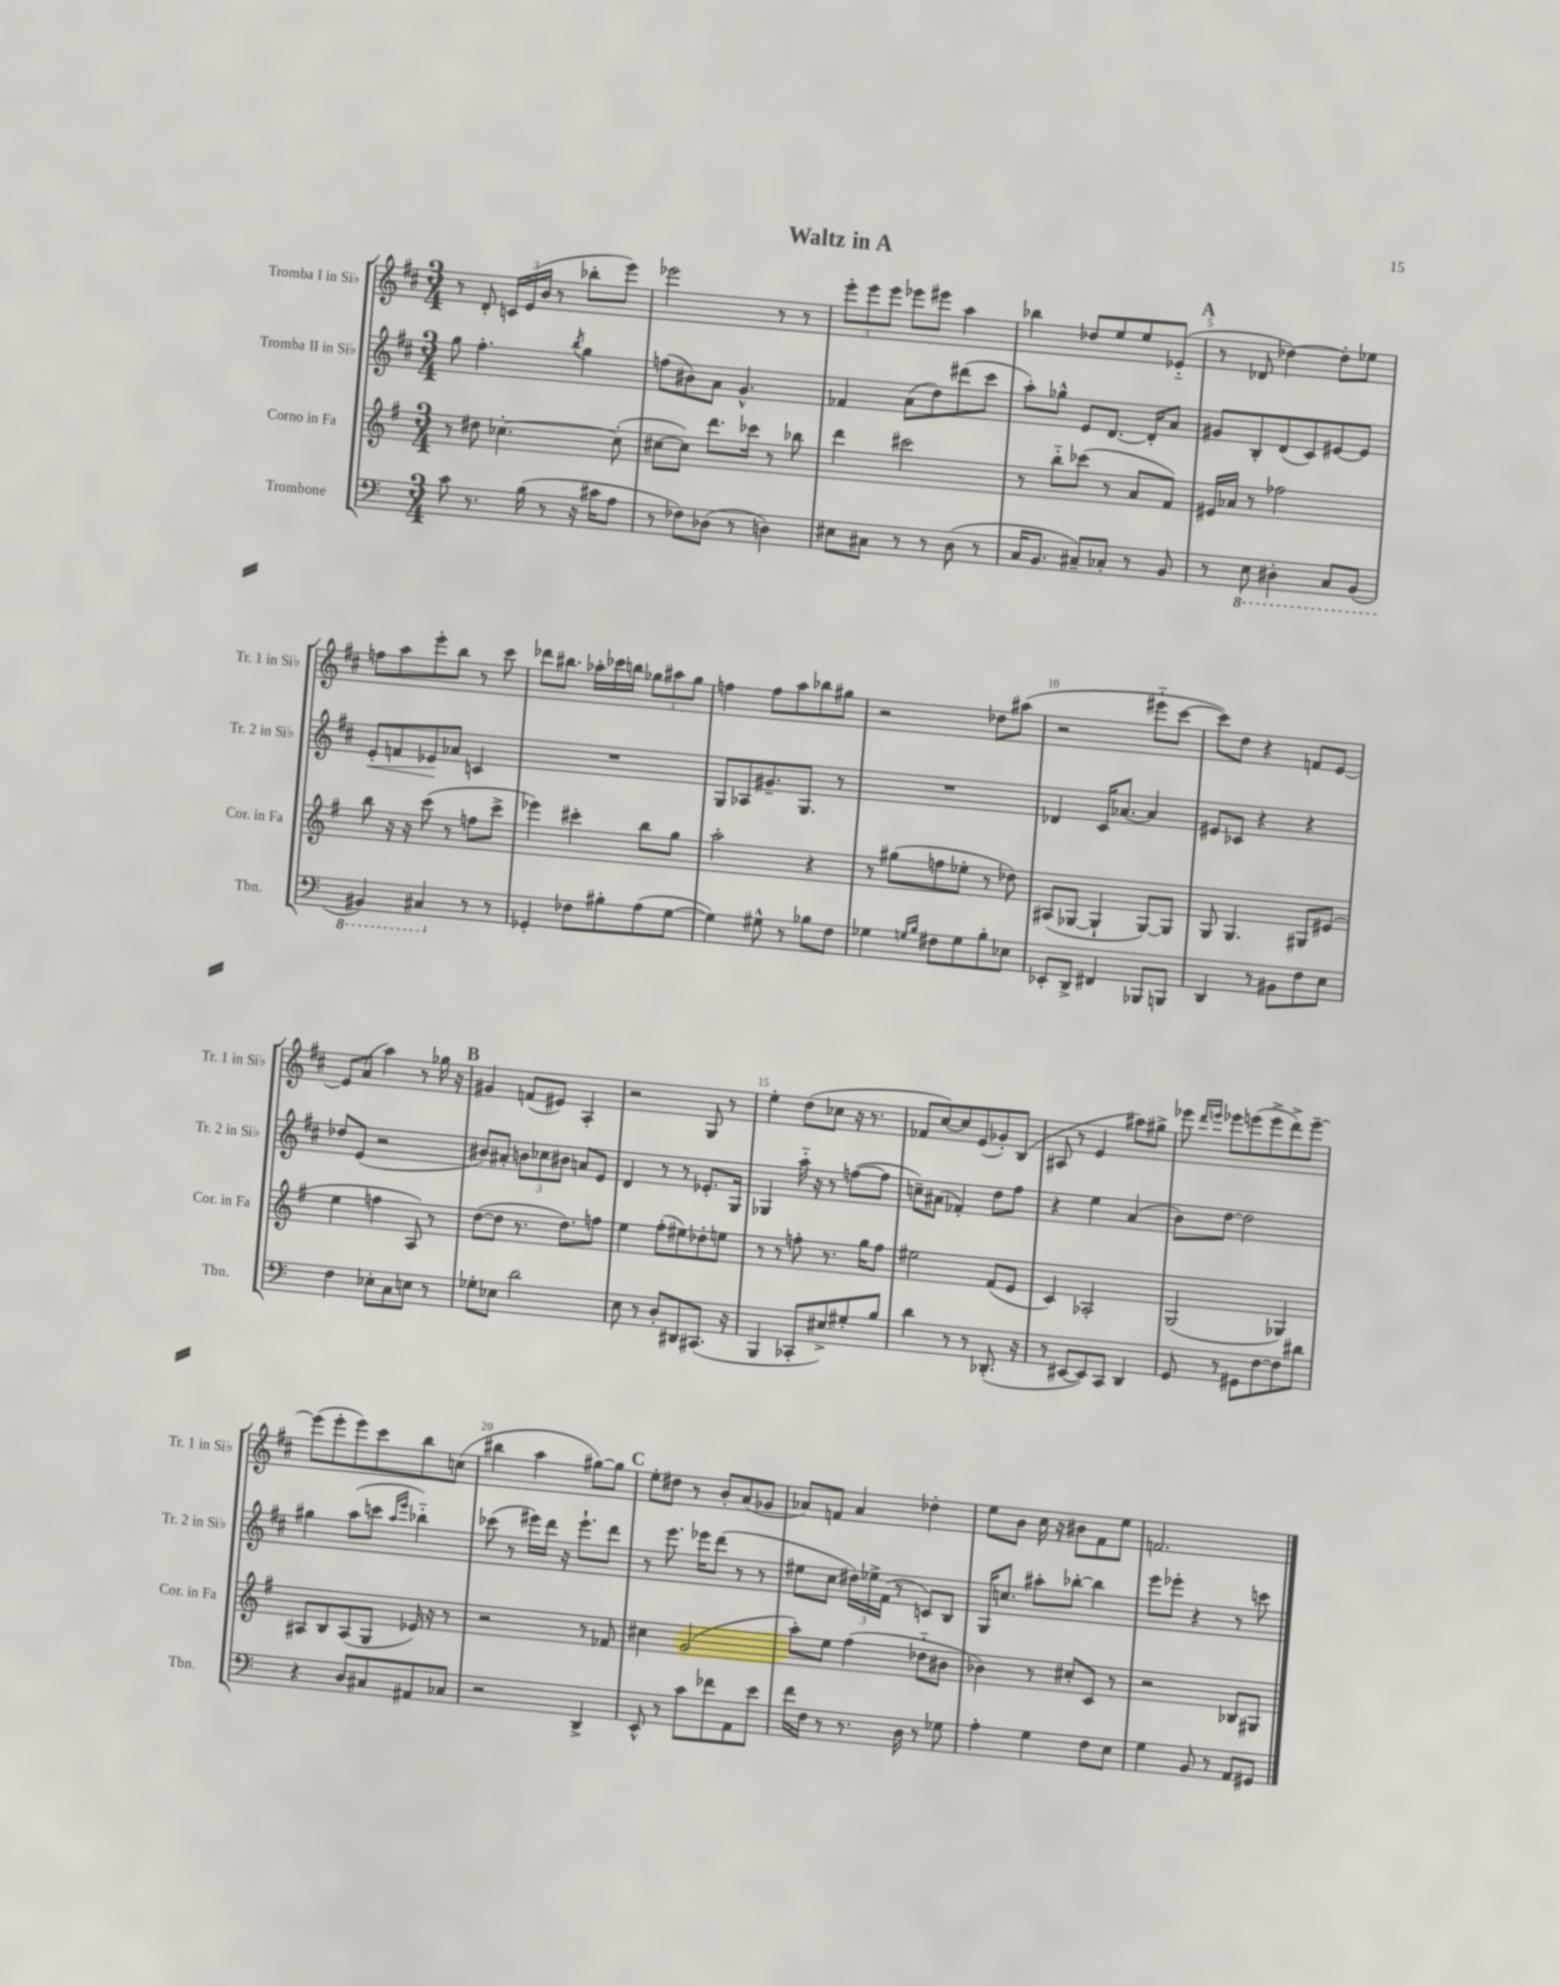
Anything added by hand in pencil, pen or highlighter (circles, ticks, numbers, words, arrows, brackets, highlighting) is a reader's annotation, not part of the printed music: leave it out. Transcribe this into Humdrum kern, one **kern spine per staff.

**kern	**kern	**kern	**kern
*staff4	*staff3	*staff2	*staff1
*clefF4	*clefG2	*clefG2	*clefG2
*k[]	*k[f#]	*k[f#c#]	*k[f#c#]
*M3/4	*M3/4	*M3/4	*M3/4
8c	8r	8gg	8r
8.r	8dd#	4.ff#'	8d'
.	[4.cc-'	.	24c
.	.	.	(24e
(16B	.	.	.
.	.	.	24b
8r	.	.	8r
.	.	8qbb	.
16r	.	4gg	8bb-'
16c#	.	.	.
8A	(8cc-']	.	8eee)
=	=	=	=
8r	[8cc#	(8ff	2eee-
8F-)	8cc#])	8b#)	.
(8D-	8.ddd	8a	.
8r	.	4.g^^	.
.	16ccc-	.	.
4D)	8r	.	8r
.	8bb-	.	8r
=	=	=	=
8E#	4ddd	4f-	12eee'
.	.	.	12eee
8C#	.	.	.
.	.	.	12eee
8r	2ccc#	(8a	8eee-
8r	.	8dd)	8eee#
(8D	.	(8ddd#	4aa
8r	.	8ccc#	.
=	=	=	=
16C	8r	8aa')	4bb-
8.BB	.	.	.
.	8bb'~	8gg-^^	.
8C#~)	(8ccc-	8e	8dd-
8C-'	8r	[8.d	8ee
8r	8a	.	8ee
.	.	16d']	.
8BB	8f#)	8a	(8e-'~
=	=	=	=
8r	16e#	8g#	8r
.	16a-	.	.
8EE	8r	8B'	8d-
4DD#'	2ff-	(8d	[4dd-)
.	.	8c#)	.
8CC	.	[8e#	8dd-']
(8BBB	.	8e#]	8ee-
=	=	=	=
4BBB#)	8bb	8e'	8ff
.	16r	8f	8aa
.	16r	.	.
4CC#	(8ccc	8e-	8eee'
.	8r	8a-	8bb
8r	8ff	4c	8r
8r	8ccc^	.	8ccc#
=	=	=	=
4GG-'	4eee-)	2.r	8ddd-
.	.	.	8.bb#
8F-	4ccc#'	.	.
.	.	.	16aa-'
8B#'	.	.	16ccc-
.	.	.	16bb
(8A	8bb	.	12gg-
.	.	.	12aa#
[8G	8gg	.	.
.	.	.	12gg-
=	=	=	=
4G])	2aa'	8G	4ff
.	.	8A-	.
8G#^^	.	8.g#~	8ff
8r	.	.	8aa
.	.	8.G	.
8B-	4r	.	8bb-
8F	.	8r	8gg#
=	=	=	=
4G-	8r	2.r	2r
.	(8gg#	.	.
16qqG	.	.	.
16qqB	.	.	.
8F#	8ff	.	.
8G	8ee-'	.	.
8B'	8r	.	8dd-
8E-	8dd-)	.	(8aa#
=	=	=	=
8EE-'	(8A#	4d-	2r
8DD^	[8G-	.	.
4FF#	4G-`]	16c#	.
.	.	[8.a-	.
8BBB-	[8G-)	4a-]	8eee#'~
8BBB	8G-]	.	[8ccc#
=	=	=	=
4DD	8G	8e#	8ccc#])
.	4.G	8c-	8dd
8r	.	4r	4r
8BB#	.	.	.
8F	8G#	4r	8f
8E	(8e#	.	[8e
=	=	=	=
4F	4ee	8dd-	8e]
.	.	(8e	(8a
8E-'	4ff	2r	4aa)
8C	.	.	.
8E	8A)	.	8r
8r	8r	.	16gg-
.	.	.	16r
=	=	=	=
8G-'	([8dd	8b#)	4g#
8E-	8dd]	8a#'	.
2d	8.r	12b	(8f
.	.	12cc-	.
.	.	.	8e#)
.	.	12b#	.
.	8.dd)	.	.
.	.	8a	4A'
.	8ff	8e	.
=	=	=	=
8E	4ee	4d	2r
8r	.	.	.
8D'	(8ff#'	8r	.
8DD#	8ee#)	8r	.
(8.CC#	8dd-'	8.e-'	8G
.	8ee	.	8r
16r	.	16G	.
=	=	=	=
4BBB	8r	4G-	4ee'
.	8r	.	.
8CC-'	8ff'	16aa'~	(8dd
.	.	16r	.
8E#^)	8.r	8r	8cc-
8G#'	.	([8ff	16r
.	16gg	.	8.r
8B	8ff	8ff]	.
=	=	=	=
4d	2ee#	8cc~)	8f-
.	.	(8a#	[8cc#)
8r	.	4f-')	8cc#]
8r	.	.	(8e
(8.DD-'	(8f#	8dd	8g-')
.	8e	8ff#	(8B
16r	.	.	.
=	=	=	=
8r	4c)	4r	8A#
[8EE#	.	.	8r
8EE#])	2A-'	4ee	4e
8CC	.	.	.
4DD	.	(4a	8aa#)
.	.	.	8gg#^
=	=	=	=
8GG	(2G	8b)	8eee-
.	.	.	16qqddd
.	.	.	16qqeee
8r	.	[8dd	8eee-
8GG#	.	2dd]	(8eee
[8F	.	.	8eee^
8F]	4G-)	.	8ddd^)
8d#	.	.	[8eee~
=	=	=	=
4r	8A#	4gg#	(8eee]
.	8B	.	8eee'
8D	(8A#	(8aa	8eee)
8C#	8G	8ccc	8ccc#
.	.	16qqaa	.
.	.	16qqeee	.
8AA#	16e-)	4bb-'~)	8bb
.	16r	.	.
8C-	8r	.	(8cc
=	=	=	=
2r	2r	(8ccc-	4bb#
.	.	8r	.
.	.	16eee#)	4aa
.	.	16ddd	.
.	.	16r	.
.	.	8.eee#`	.
4DD^	8r	.	[8gg#)
.	8f-	8ddd	8gg#]
=	=	=	=
8EE^^	4cc#	8r	8ee'
8r	.	8.eee	8dd#
8c	(2g	.	8r
.	.	16eee-	.
8f-	.	(8ddd	8b'
8AA	.	8r	(8a
8e	.	8r	8g-
=	=	=	=
16f	8aa')	8ee#	8a-)
16F	.	.	.
8r	8ee	8cc#	8f
8.r	(4ff#	24dd#)	4a-
.	.	24ee-^	.
.	.	(24f#	.
.	.	8r	.
16D	.	.	.
8r	8dd-'~	8c)	4dd-'
8G-	8b#	8B	.
=	=	=	=
4A'	4b-)	16G	8ee
.	.	8.cc	.
.	.	.	8b
4G	8r	8aa#'	16cc#
.	.	.	16r
.	8cc#'	[8bb-'	8b#
8F	8c	4bb-]	8f#
8E	8r	.	8ee
=	=	=	=
4G	2r	8eee	2.f
.	.	8eee-'	.
8BB	.	4r	.
8r	.	.	.
8AA	8B-	8r	.
8GG#	8G#	8ccc	.
==	==	==	==
*-	*-	*-	*-
